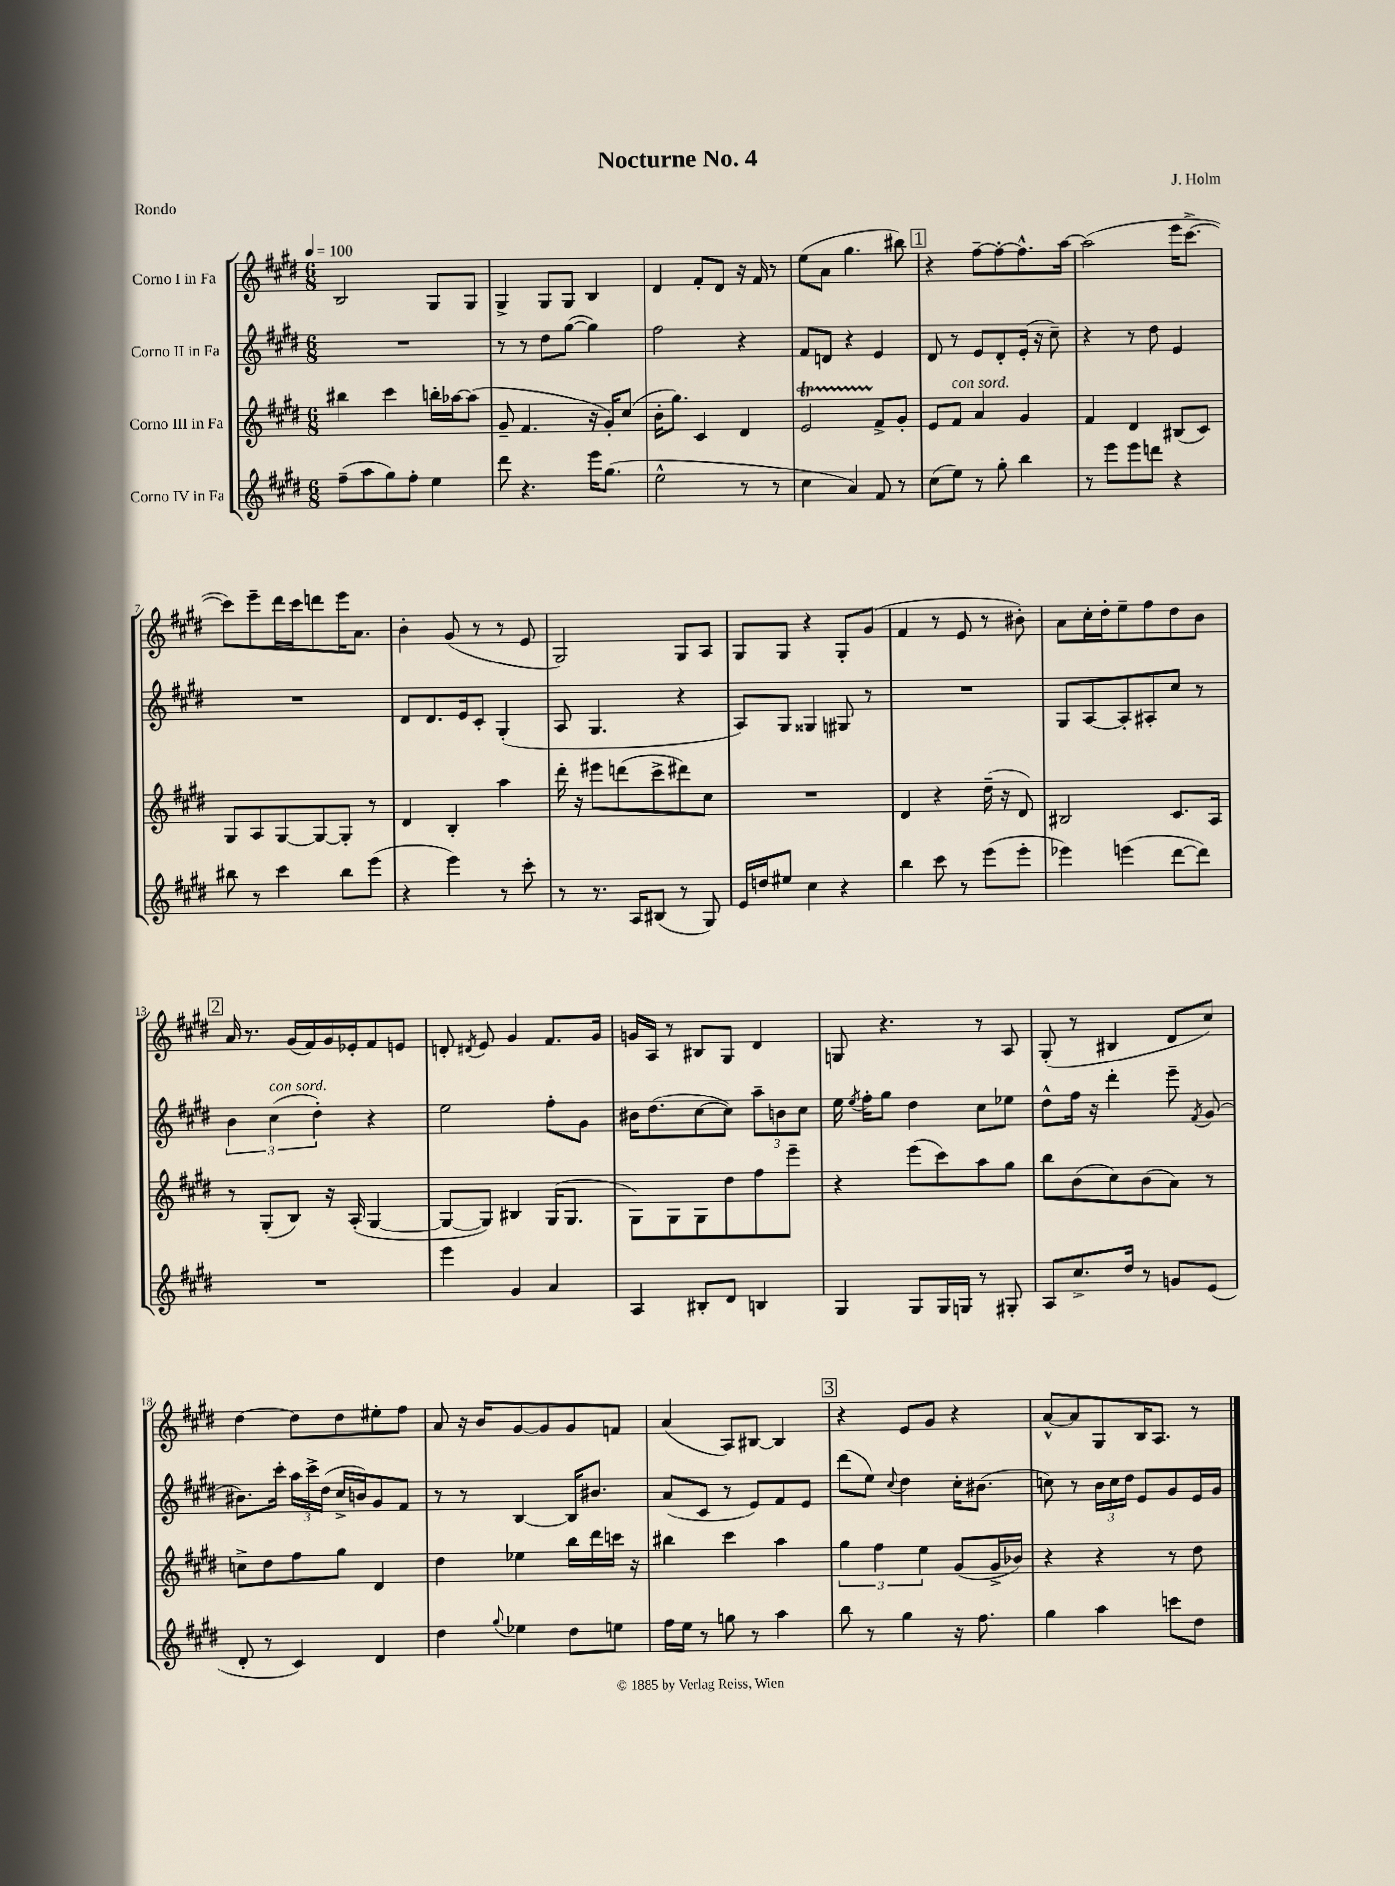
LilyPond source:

\header { title = "Nocturne No. 4" composer = "J. Holm" piece = "Rondo" }
<<
\new StaffGroup <<
\new Staff = "s0" \with { instrumentName = "Corno I in Fa" } {
    \clef treble \key e \major \numericTimeSignature \time 6/8 \tempo 4 = 100
    \autoBeamOff b2 gis8[ gis8] |
    gis4-> gis8[ gis8] b4 |
    dis'4 fis'8[-. dis'8] r16 fis'16 r8 |
    e''8[( a'8] gis''4. bis''8) |
    \mark \markup { \box "1" } r4 fis''8[~-- fis''8~-. fis''8.-^ a''16]~ |
    a''2( e'''16[ cis'''8.]~-> |
    cis'''8[) e'''8-- dis'''16 cis'''16 d'''8 e'''16 a'8.] |
    b'4-. gis'8( r8 r8 e'8 |
    gis2) gis8[ a8] |
    gis8[ gis8] r4 gis8[-. gis'8]( |
    fis'4 r8 e'8 r8 bis'8-.) |
    a'8[ cis''16-. dis''16-. e''8-- fis''8 dis''8 b'8] |
    \mark \markup { \box "2" } a'16 r8. gis'16[( fis'16) gis'16 ees'16-. fis'8 e'8] |
    d'8-. \acciaccatura { dis'8 } e'8 gis'4 fis'8.[ gis'16] |
    g'16[ a16] r8 bis8[ gis8] dis'4 |
    g8 r4. r8 a8 |
    gis8-.( r8 bis4 dis'8[ cis''8]) |
    dis''4~ dis''8[ dis''8 eis''8-. fis''8] |
    a'8 r16 b'16[ gis'8~ gis'8 gis'8 f'8] |
    a'4( a8[) bis8]~ bis4 |
    \mark \markup { \box "3" } r4 e'8[ gis'8] r4 |
    a'8[~-^ a'8 gis8 b16 a8.] r8 \bar "|." |
}
\new Staff = "s1" \with { instrumentName = "Corno II in Fa" } {
    \clef treble \key e \major \numericTimeSignature \time 6/8
    \autoBeamOff R2. |
    r8 r8 dis''8[ gis''8]~( gis''4) |
    fis''2 r4 |
    fis'8[ d'8] r4 e'4 |
    \mark \markup { \box "1" } dis'8 r8 e'8[ dis'8-. e'16]-.( r16 cis''8--) |
    r4 r8 dis''8 e'4 |
    R2. |
    dis'8[ dis'8. e'16 cis'8]-. gis4-.( |
    a8 gis4. r4 |
    a8[) gis8] gisis4 gis8 r8 |
    R2. |
    gis8[ a8~ a8-. ais8-. cis''8] r8 |
    \mark \markup { \box "2" } \tuplet 3/2 { b'4 cis''4^\markup { \italic "con sord." }( dis''4-.) } r4 |
    e''2 fis''8[-. gis'8] |
    bis'16[ dis''8.( cis''8~ cis''8]) \tuplet 3/2 { a''8[-- b'8 cis''8] } |
    e''16 \acciaccatura { e''8 } fis''16[-. gis''8] dis''4 cis''8[ ees''8] |
    dis''8[-^ fis''16] r16 dis'''4-. e'''8-- \acciaccatura { fis'8 } gis'8( |
    bis'8.[) cis'''16]-. \tuplet 3/2 { a''16[ cis'''16-> dis''16]( } cis''16[-> b'16) gis'8 fis'8] |
    r8 r8 b4~ b16[ bis'8.] |
    a'8[( cis'8] r8 e'8[) fis'8 e'8] |
    \mark \markup { \box "3" } dis'''8[( e''8]) \appoggiatura { cis''8 } dis''4 cis''16[-. bis'8.]( |
    c''8) r8 \tuplet 3/2 { b'16[ c''16 dis''16] } e'8[ gis'8 e'16 gis'16] \bar "|." |
}
\new Staff = "s2" \with { instrumentName = "Corno III in Fa" } {
    \clef treble \key e \major \numericTimeSignature \time 6/8
    \autoBeamOff bis''4 cis'''4 b''16[-. aes''16~ aes''8]( |
    gis'8-- fis'4. r16 gis'16[-.) cis''8]( |
    b'16[-. gis''8.]) cis'4 dis'4 |
    e'2\startTrillSpan fis'8[->\stopTrillSpan gis'8]-. |
    \mark \markup { \box "1" } e'8[ fis'8]^\markup { \italic "con sord." } a'4 gis'4 |
    fis'4 dis'4 bis8[( cis'8]) |
    gis8[ a8 gis8~ gis8~ gis8]-. r8 |
    dis'4 b4-. a''4 |
    dis'''16-. r16 eis'''8[ d'''8( cis'''8-> dis'''8) cis''8] |
    R2. |
    dis'4 r4 dis''16--( r16 dis'8) |
    bis2 cis'8.[ a16] |
    \mark \markup { \box "2" } r8 gis8[-.( b8]) r16 a16-.( gis4~ |
    gis8[~ gis8]) bis4 gis16[( gis8.] |
    gis8[) gis8 gis8 dis''8 fis''8 e'''8]-- |
    r4 e'''8[( cis'''8) a''8 gis''8] |
    b''8[ b'8( cis''8) b'8( a'8]) r8 |
    c''8[-> dis''8 fis''8 gis''8] dis'4 |
    dis''4 ees''4 b''16[ dis'''16 c'''16] r16 |
    bis''4 cis'''4 a''4 |
    \mark \markup { \box "3" } \tuplet 3/2 { gis''4 fis''4 e''4 } gis'8[( gis'16-> bes'16]) |
    r4 r4 r8 dis''8 \bar "|." |
}
\new Staff = "s3" \with { instrumentName = "Corno IV in Fa" } {
    \clef treble \key e \major \numericTimeSignature \time 6/8
    \autoBeamOff fis''8[--( a''8 gis''8) fis''8]-. e''4 |
    dis'''8 r4. e'''16[ gis''8.]( |
    e''2-^ r8 r8 |
    cis''4 a'4) fis'8 r8 |
    \mark \markup { \box "1" } cis''8[( e''8]) r8 gis''8-. b''4 |
    r8 e'''8[ e'''8 d'''8] r4 |
    bis''8 r8 cis'''4 bis''8[ e'''8]( |
    r4 e'''4) r8 cis'''8-. |
    r8 r8. a16[ bis8]( r8 gis8) |
    e'16[ d''16 eis''8] cis''4 r4 |
    b''4 cis'''8 r8 e'''8[( e'''8]-. |
    ees'''4) e'''4( dis'''8[~ dis'''8]) |
    \mark \markup { \box "2" } R2. |
    e'''4 gis'4 a'4 |
    a4 bis8[-. dis'8] b4 |
    gis4 gis8[ gis16 g16] r8 gis8-. |
    a8[ cis''8.-> dis''16] r8 g'8[ e'8]( |
    dis'8-. r8 cis'4) dis'4 |
    dis''4 \appoggiatura { gis''8 } ees''4 dis''8[ e''8] |
    fis''16[ e''16] r8 g''8 r8 a''4 |
    \mark \markup { \box "3" } b''8 r8 gis''4 r16 fis''8. |
    gis''4 a''4 c'''8[ dis''8] \bar "|." |
}
>>
>>
